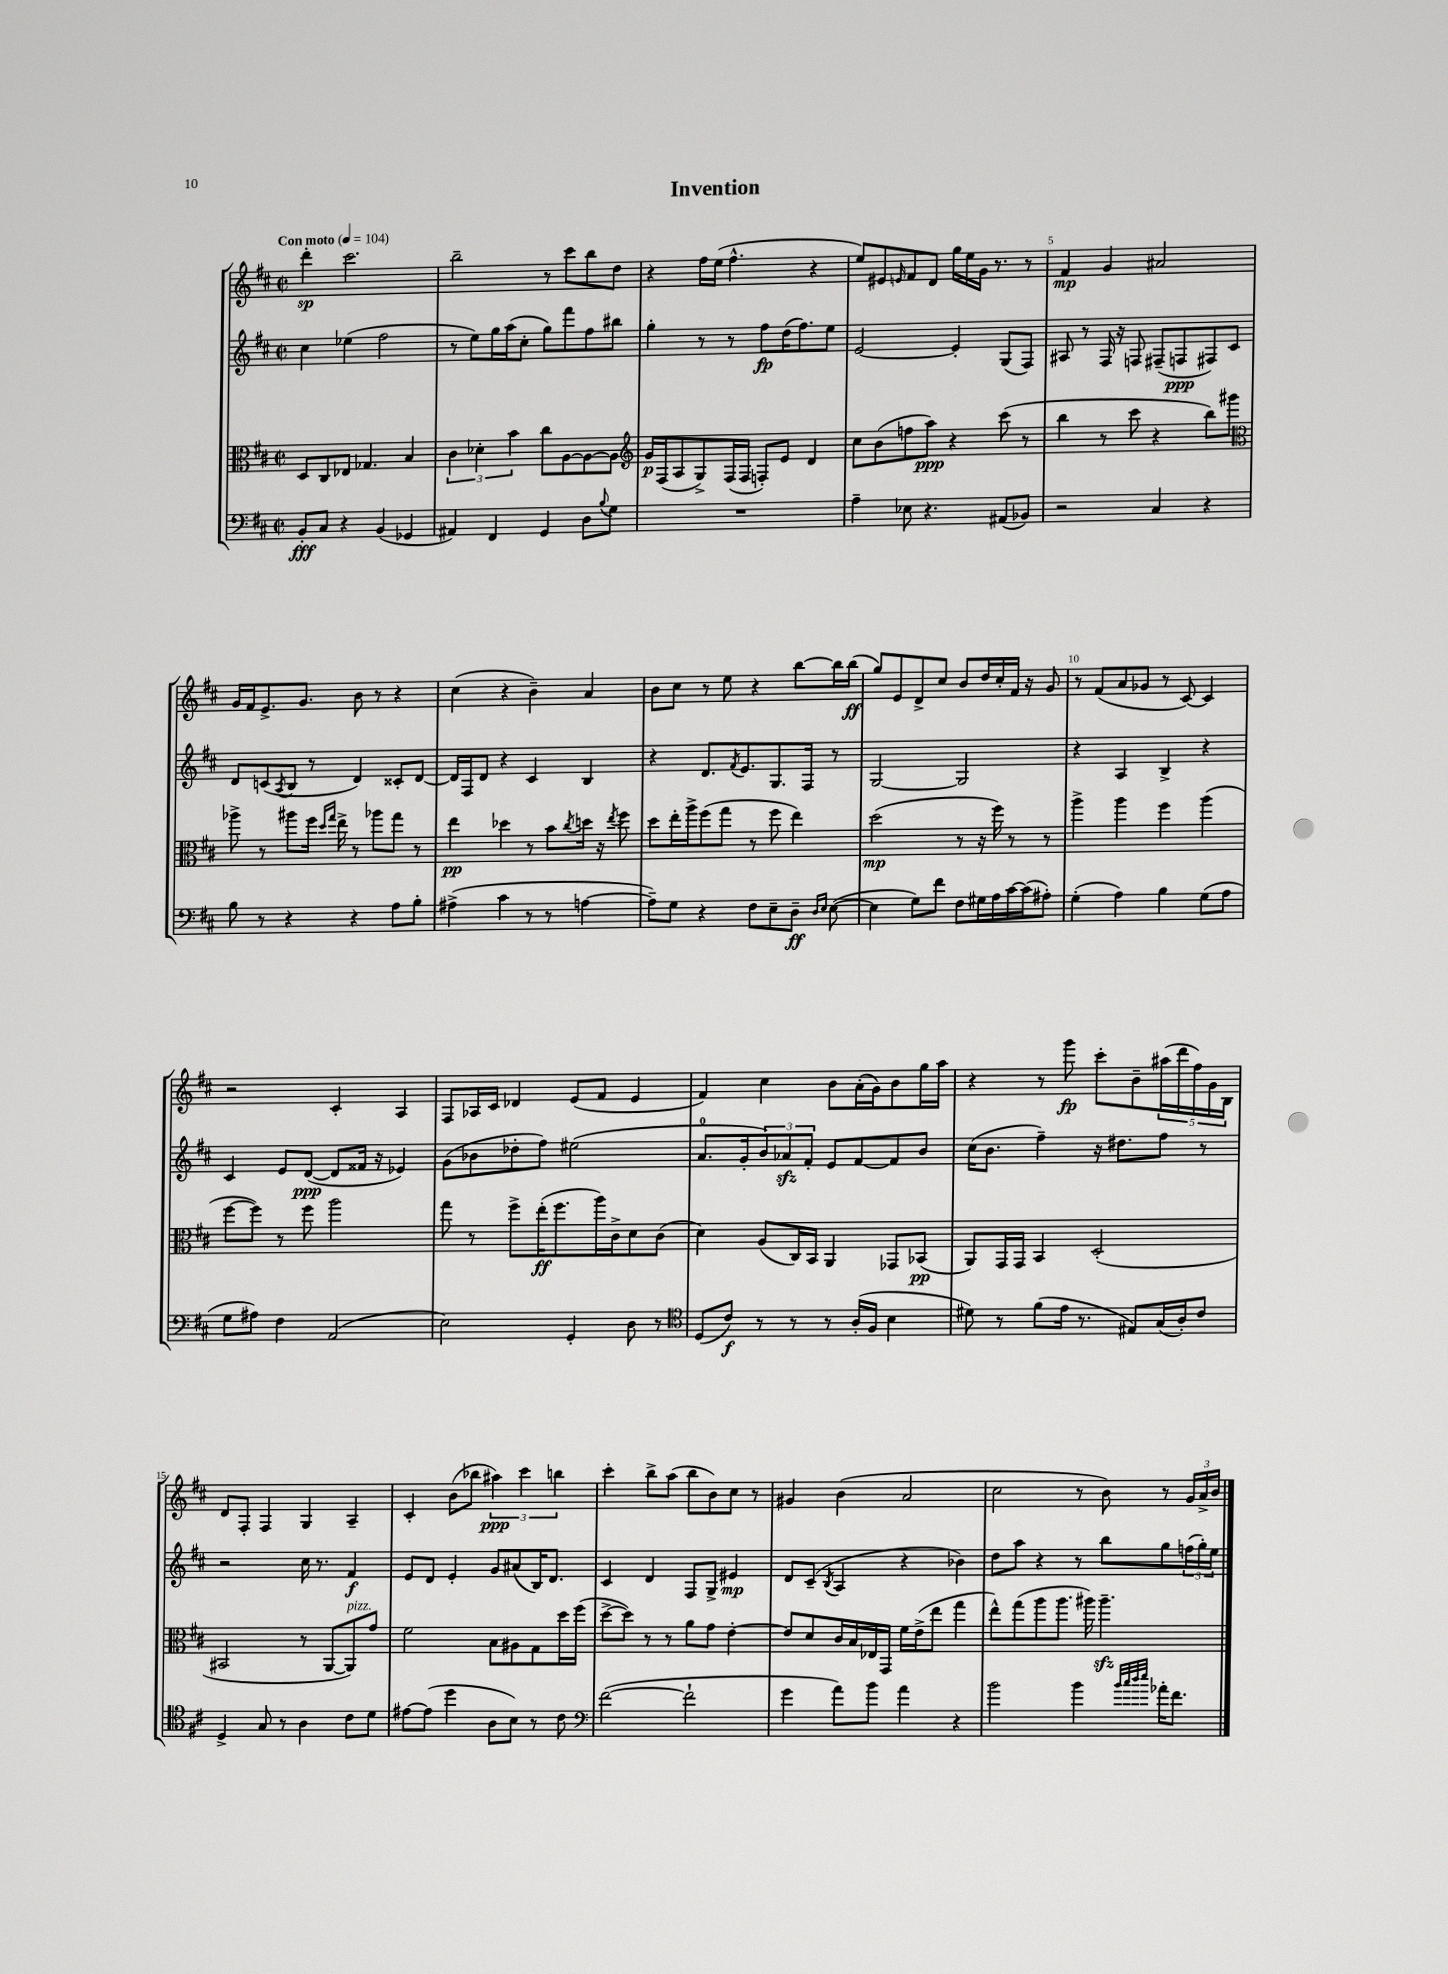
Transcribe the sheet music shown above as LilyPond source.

\header { title = "Invention" }
<<
\new StaffGroup <<
\new Staff = "s0" {
    \clef treble \key d \major \defaultTimeSignature \time 2/2 \tempo "Con moto" 4 = 104
    d'''4-.\sp cis'''2. |
    b''2-- r8 cis'''8 b''8 d''8 |
    r4 fis''16 e''16( fis''4.-^ r4 |
    e''8) eis'8 \grace { e'16 } fis'8 d'8 g''16 e''16 g'16 r8. r8 |
    fis'4\mp g'4 ais'2 |
    g'16 fis'16 e'8.-> g'8. b'8 r8 r4 |
    cis''4( r4 b'4--) a'4 |
    b'8 cis''8 r8 e''8 r4 b''8~ b''16 b''16\ff( |
    g''8) e'8 d'8-> cis''8 b'8 d''16 cis''16-. fis'16 r16 g'8 |
    r8 fis'8( a'8 ges'8 r8 cis'8~) cis'4 |
    r2 cis'4-. a4 |
    fis8 aes16 cis'16 des'4 e'8( fis'8 e'4 |
    fis'4) cis''4 b'8 a'16-.( g'16) b'8 g''16 a''16 |
    r4 r8 g'''8\fp cis'''8-. b'8-- \tuplet 5/4 { ais''16( d'''16 fis''16) g'16 b16 } |
    d'8 fis8-. fis4 g4 a4-- |
    cis'4-. b'8( bes''8 \tuplet 3/2 { ais''4\ppp) cis'''4 b''4 } |
    cis'''4-. b''8-> a''8( b''8 b'8) cis''8 r8 |
    gis'4 b'4( a'2 |
    cis''2 r8 b'8) r8 \tuplet 3/2 { g'16 a'16-> b'16 } \bar "|." |
}
\new Staff = "s1" {
    \clef treble \key d \major \defaultTimeSignature \time 2/2
    cis''4 ees''4( fis''2 |
    r8 e''8) g''16 a''16( cis''8-. g''8) fis'''8 fis''8 bis''8 |
    g''4-. r8 r8 fis''8\fp d''16( fis''8.) e''8 |
    e'2~ e'4-. g8( fis8) |
    ais8 r8 fis16 r16 f8 fis8--( f8\ppp fis8) cis'8 |
    d'8 c'8( \acciaccatura { a8 } b8 r8 d'4) cisis'8-. d'8~ |
    d'16 fis16 d'8 r4 cis'4 b4 |
    r4 d'8. \acciaccatura { fis'8 } e'8. g8. fis16 r8 |
    g2~ g2 |
    r4 a4 b4-> r4 |
    cis'4 e'8 d'8~\ppp( d'8 fisis'16 r16 ees'4) |
    g'8( bes'8 des''8-. fis''8) eis''2( |
    a'8.-0 g'16-. \tuplet 3/2 { b'8) aes'8\sfz fis'8-. } e'8 fis'8~ fis'8 b'8 |
    cis''16( b'8. fis''4--) r16 dis''8. fis''8 r8 |
    r2 cis''16 r8. fis'4\f |
    e'8 d'8 e'4-. g'8 ais'8( b16) d'8. |
    cis'4 d'4 fis8 g8-> eis'4\mp |
    d'8 cis'8--( \acciaccatura { b8 } a4 r4 bes'4) |
    d''8 a''8 r4 r8 b''8 g''8 \tuplet 3/2 { f''16( g''16-.) e''16 } \bar "|." |
}
\new Staff = "s2" {
    \clef alto \key d \major \defaultTimeSignature \time 2/2
    d8 cis8 ees8 ges4. b4 |
    \tuplet 3/2 { cis'4 des'4-. b'4 } cis''8 a8~ a8~ a8 |
    \clef treble g'16\p fis16( a8 g8->) fis16( fis16 f8-.) e'8 d'4 |
    cis''8 b'8( f''8 a''8\ppp) r4 cis'''8( r8 |
    b''4 r8 cis'''8 r4 b''8) gis'''8 |
    \clef alto aes''8-> r8 ais''8 fis''16 \grace { d''16 g''16 } e''16-> r8 aes''8 g''8 r8 |
    e''4\pp des''4 r8 b'8 \acciaccatura { cis''8 } d''16 r16 \acciaccatura { e''8 } fis''8 |
    d''8 e''16-. a''16-> fis''8( g''8 r8 fis''8 e''4) |
    d''2\mp( r8 r16 fis''16) r8 r8 |
    a''4-> a''4 fis''4 a''4( |
    fis''8~ fis''8) r8 fis''8 a''2 |
    g''8 r8 fis''8-> e''16-.\ff( fis''8. a''16) cis'16-> d'8 cis'8( |
    d'4) a8( cis16) b,16 a,4 ges,8 bes,8\pp( |
    a,8) g,16 g,16 b,4 d2-.( |
    bis,2 r8 a,8~ a,8^\markup { \italic "pizz." }) g'8 |
    fis'2 b8 ais8 g8 d''16 fis''16( |
    d''8~-> d''8) r8 r8 a'8 g'8 e'4~-. |
    e'8 d'8 cis'16 b16 ees16 g,16 fis'16 e'16->( e''8 g''4 |
    e''8-^) g''8( a''8 a''8. ais''16) ais''4.--\sfz \bar "|." |
}
\new Staff = "s3" {
    \clef bass \key d \major \defaultTimeSignature \time 2/2
    b,8-.\fff cis8 r4 b,4( ges,4 |
    ais,4) fis,4 g,4 d8 \appoggiatura { b8 } g8 |
    R1 |
    a4-- ees8 r4. ais,8( bes,8) |
    r2 cis4 r4 |
    b8 r8 r4 r4 a8 b8-. |
    ais4->( cis'4 r8 r8 a4~ |
    a8--) g8 r4 fis8 e8-- d8--\ff \grace { d16 e16 } e8~( |
    e4 g8) fis'8 fis8 gis16 a16 cis'16~ cis'16( ais8-.) |
    g4-.( a4) b4 g8( a8 |
    g8 ais8) fis4 a,2( |
    e2) g,4-. d8 r8 |
    \clef tenor d8( cis'8\f) r8 r8 r8 a16-.( fis16 b4 |
    dis'8) r8 fis'8( e'16 r8. eis8) g16( a16-.) cis'8 |
    d4-> g8 r8 a4 cis'8 d'8 |
    eis'8~ eis'8( d''4 a8 b8) r8 cis'8 |
    \clef bass fis'2~( fis'2-! |
    g'4 a'8) b'8 a'4 r4 |
    b'2 b'4 \grace { b'32 cis''32 d''32 e''32 } aes'16-. fis'8. \bar "|." |
}
>>
>>
\layout { \context { \Score \override BarNumber.break-visibility = ##(#f #t #t) barNumberVisibility = #(every-nth-bar-number-visible 5) } }
